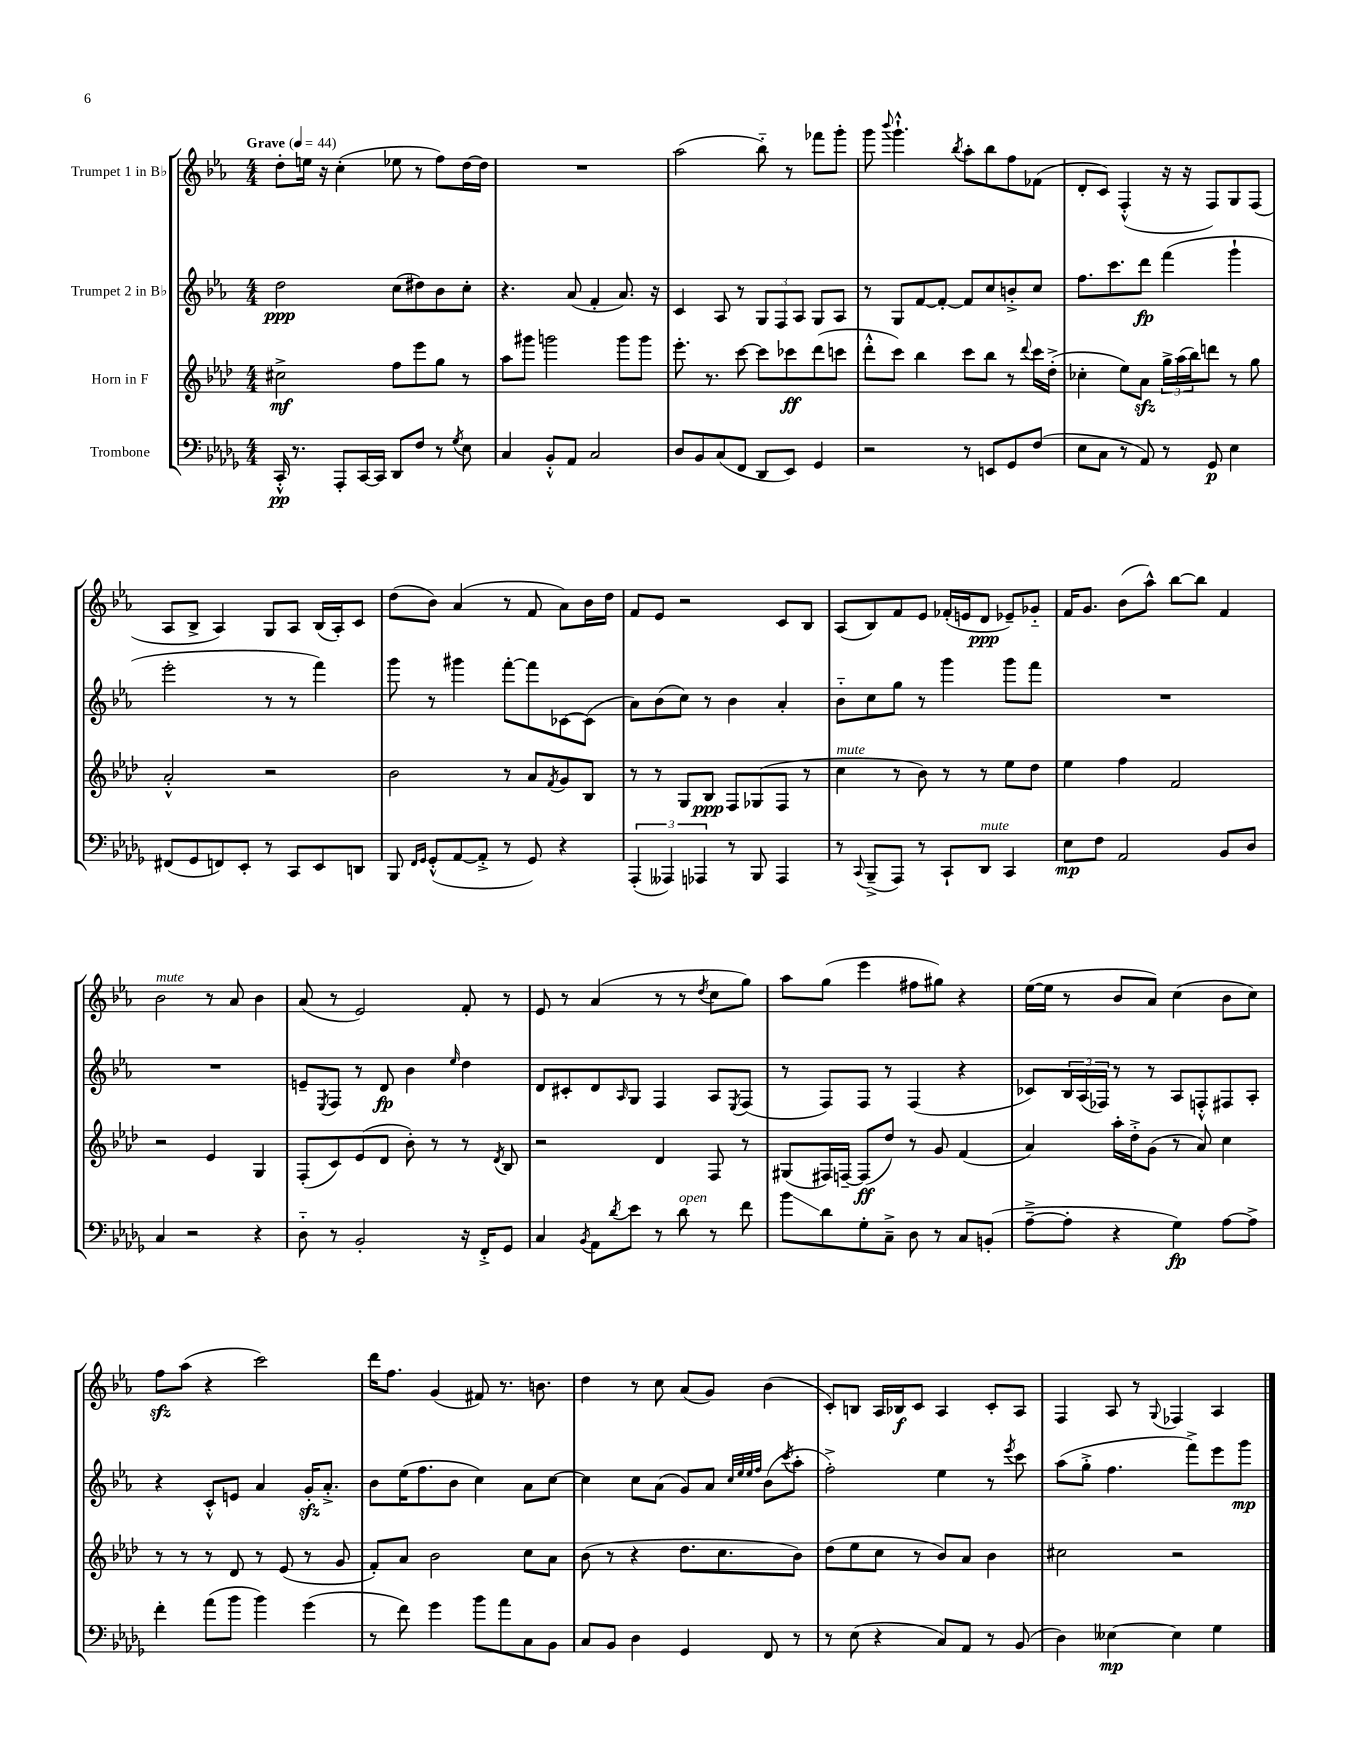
<<
\new StaffGroup <<
\new Staff = "s0" \with { instrumentName = "Trumpet 1 in Bb" } {
    \clef treble \key ees \major \numericTimeSignature \time 4/4 \tempo "Grave" 4 = 44
    d''8-. e''16 r16 c''4-.( ees''8 r8 f''8) d''16~ d''16 |
    R1 |
    aes''2( bes''8-_) r8 fes'''8 g'''8-. |
    g'''8 \appoggiatura { bes'''8 } g'''4.-!-^ \acciaccatura { bes''8 } aes''8-. bes''8 f''8 fes'8( |
    d'8-. c'8) f4-.-^( r16 r16 f8) g8 f8( |
    aes8 bes8-> aes4) g8 aes8 bes16( aes16-.) c'8 |
    d''8( bes'8) aes'4( r8 f'8 aes'8) bes'16 d''16 |
    f'8 ees'8 r2 c'8 bes8 |
    aes8( bes8) f'8 ees'8 fes'16-.( e'16 d'8\ppp ees'8--) ges'8-_ |
    f'16 g'8. bes'8( aes''8-^) bes''8~ bes''8 f'4 |
    bes'2^\markup { \italic "mute" } r8 aes'8 bes'4 |
    aes'8( r8 ees'2) f'8-. r8 |
    ees'8 r8 aes'4( r8 r8 \acciaccatura { d''8 } c''8 g''8) |
    aes''8 g''8( ees'''4 fis''8 gis''8) r4 |
    ees''16~( ees''16 r8 bes'8 aes'8) c''4( bes'8 c''8) |
    f''8\sfz aes''8( r4 c'''2) |
    d'''16 f''8. g'4( fis'8) r8. b'8. |
    d''4 r8 c''8 aes'8( g'8) bes'4( |
    c'8-.) b8 aes16 bes16\f c'8 aes4 c'8-. aes8 |
    f4 aes8 r8 \appoggiatura { g8 } fes4 aes4 \bar "|." |
}
\new Staff = "s1" \with { instrumentName = "Trumpet 2 in Bb" } {
    \clef treble \key ees \major \numericTimeSignature \time 4/4
    d''2\ppp c''8( dis''8) bes'8 c''8-. |
    r4. aes'8( f'4-. aes'8.) r16 |
    c'4 aes8 r8 \tuplet 3/2 { g8 f8 aes8 } g8 aes8 |
    r8 g8 f'8~ f'8~-. f'8 c''8 b'8-.-> c''8 |
    f''8. c'''8. d'''8\fp f'''4( g'''4-! |
    ees'''2-. r8 r8 f'''4) |
    g'''8 r8 gis'''4 f'''8~-. f'''8 ces'8~ ces'8( |
    aes'8) bes'8( c''8) r8 bes'4 aes'4-. |
    bes'8-_ c''8 g''8 r8 g'''4 g'''8 f'''8 |
    R1 |
    R1 |
    e'8-- \acciaccatura { ees8 } f8 r8 d'8\fp bes'4 \grace { ees''16 } d''4 |
    d'8 cis'8-. d'8 \grace { aes16 } g8 f4 aes8 \acciaccatura { ees8 } f8( |
    r8 f8) f8 r8 f4( r4 |
    ces'8) \tuplet 3/2 { bes16 aes16( fes16) } r8 r8 aes8 f8-.-^ fis8 aes8-. |
    r4 c'8-.-^ e'8 aes'4 g'16-.\sfz aes'8.-.-> |
    bes'8 ees''16( f''8. bes'8 c''4) aes'8 c''8~ |
    c''4 c''8 aes'8( g'8) aes'8 \grace { c''32 ees''32 ees''32 f''32 } bes'8( \acciaccatura { c'''8 } aes''8-. |
    f''2-.->) ees''4 r8 \acciaccatura { ees'''8 } c'''8 |
    aes''8( g''8-.-> f''4. f'''8->) ees'''8 g'''8\mp \bar "|." |
}
\new Staff = "s2" \with { instrumentName = "Horn in F" } {
    \clef treble \key aes \major \numericTimeSignature \time 4/4
    cis''2->\mf f''8 ees'''8 g''8 r8 |
    aes''8 gis'''8 g'''2 g'''8 g'''8 |
    ees'''8.-. r8. c'''8~ c'''8 ces'''8\ff des'''8( c'''8 |
    des'''8-.-^ c'''8) bes''4 c'''8 bes''8 r8 \appoggiatura { des'''8 } c'''16 des''16-.->( |
    ces''4-. ees''8) aes'8\sfz \tuplet 3/2 { g''16-> aes''16( bes''16) } d'''8 r8 g''8 |
    aes'2-.-^ r2 |
    bes'2 r8 aes'8 \acciaccatura { f'8 } g'8 bes8 |
    r8 r8 g8 bes8\ppp f8 ges8( f8 r8 |
    c''4^\markup { \italic "mute" } r8 bes'8) r8 r8 ees''8 des''8 |
    ees''4 f''4 f'2 |
    r2 ees'4 g4 |
    f8-.( c'8) ees'8( des'8 bes'8-.) r8 r8 \acciaccatura { des'8 } bes8 |
    r2 des'4 f8 r8 |
    gis8( fis16) f16~-- f8\ff( des''8) r8 g'8 f'4( |
    aes'4) aes''16-. des''16-.-> g'8( r8 aes'8) c''4 |
    r8 r8 r8 des'8 r8 ees'8( r8 g'8 |
    f'8-.) aes'8 bes'2 c''8 aes'8 |
    bes'8( r8 r4 des''8. c''8. bes'8) |
    des''8( ees''8 c''8 r8 bes'8) aes'8 bes'4 |
    cis''2 r2 \bar "|." |
}
\new Staff = "s3" \with { instrumentName = "Trombone" } {
    \clef bass \key des \major \numericTimeSignature \time 4/4
    c,16-.-^\pp r8. aes,,8-. c,16~ c,16 des,8 f8 r8 \acciaccatura { ges8 } ees8 |
    c4 bes,8-.-^ aes,8 c2 |
    des8 bes,8 c8( f,8 des,8 ees,8) ges,4 |
    r2 r8 e,8 ges,8 f8( |
    ees8 c8 r8 aes,8) r8 ges,8\p ees4 |
    fis,8( ges,8 f,8) ees,8-. r8 c,8 ees,8 d,8 |
    bes,,8 \grace { f,16 ges,16 } ges,8-.-^( aes,8~ aes,8-.-> r8 ges,8) r4 |
    \tuplet 3/2 { aes,,4-.( aeses,,4) aes,,4 } r8 bes,,8 aes,,4 |
    r8 \appoggiatura { c,8 } bes,,8--->( aes,,8) r8 c,8-! des,8^\markup { \italic "mute" } c,4 |
    ees8\mp f8 aes,2 bes,8 des8 |
    c4 r2 r4 |
    des8-_ r8 bes,2-. r16 f,16-.-> ges,8 |
    c4 \acciaccatura { bes,8 } aes,8 \acciaccatura { des'8 } ees'8 r8 des'8^\markup { \italic "open" } r8 f'8 |
    bes'8\glissando des'8 ges8-. c8---> des8 r8 c8 b,8-.( |
    aes8~---> aes8-. r4 ges4\fp) aes8~ aes8-> |
    f'4-. aes'8( bes'8 bes'4) ges'4( |
    r8 f'8) ges'4 bes'8 aes'8 c8 bes,8 |
    c8 bes,8 des4 ges,4 f,8 r8 |
    r8 ees8( r4 c8) aes,8 r8 bes,8( |
    des4) eeses4~\mp eeses4 ges4 \bar "|." |
}
>>
>>
\layout { \context { \Score \remove "Bar_number_engraver" } }
